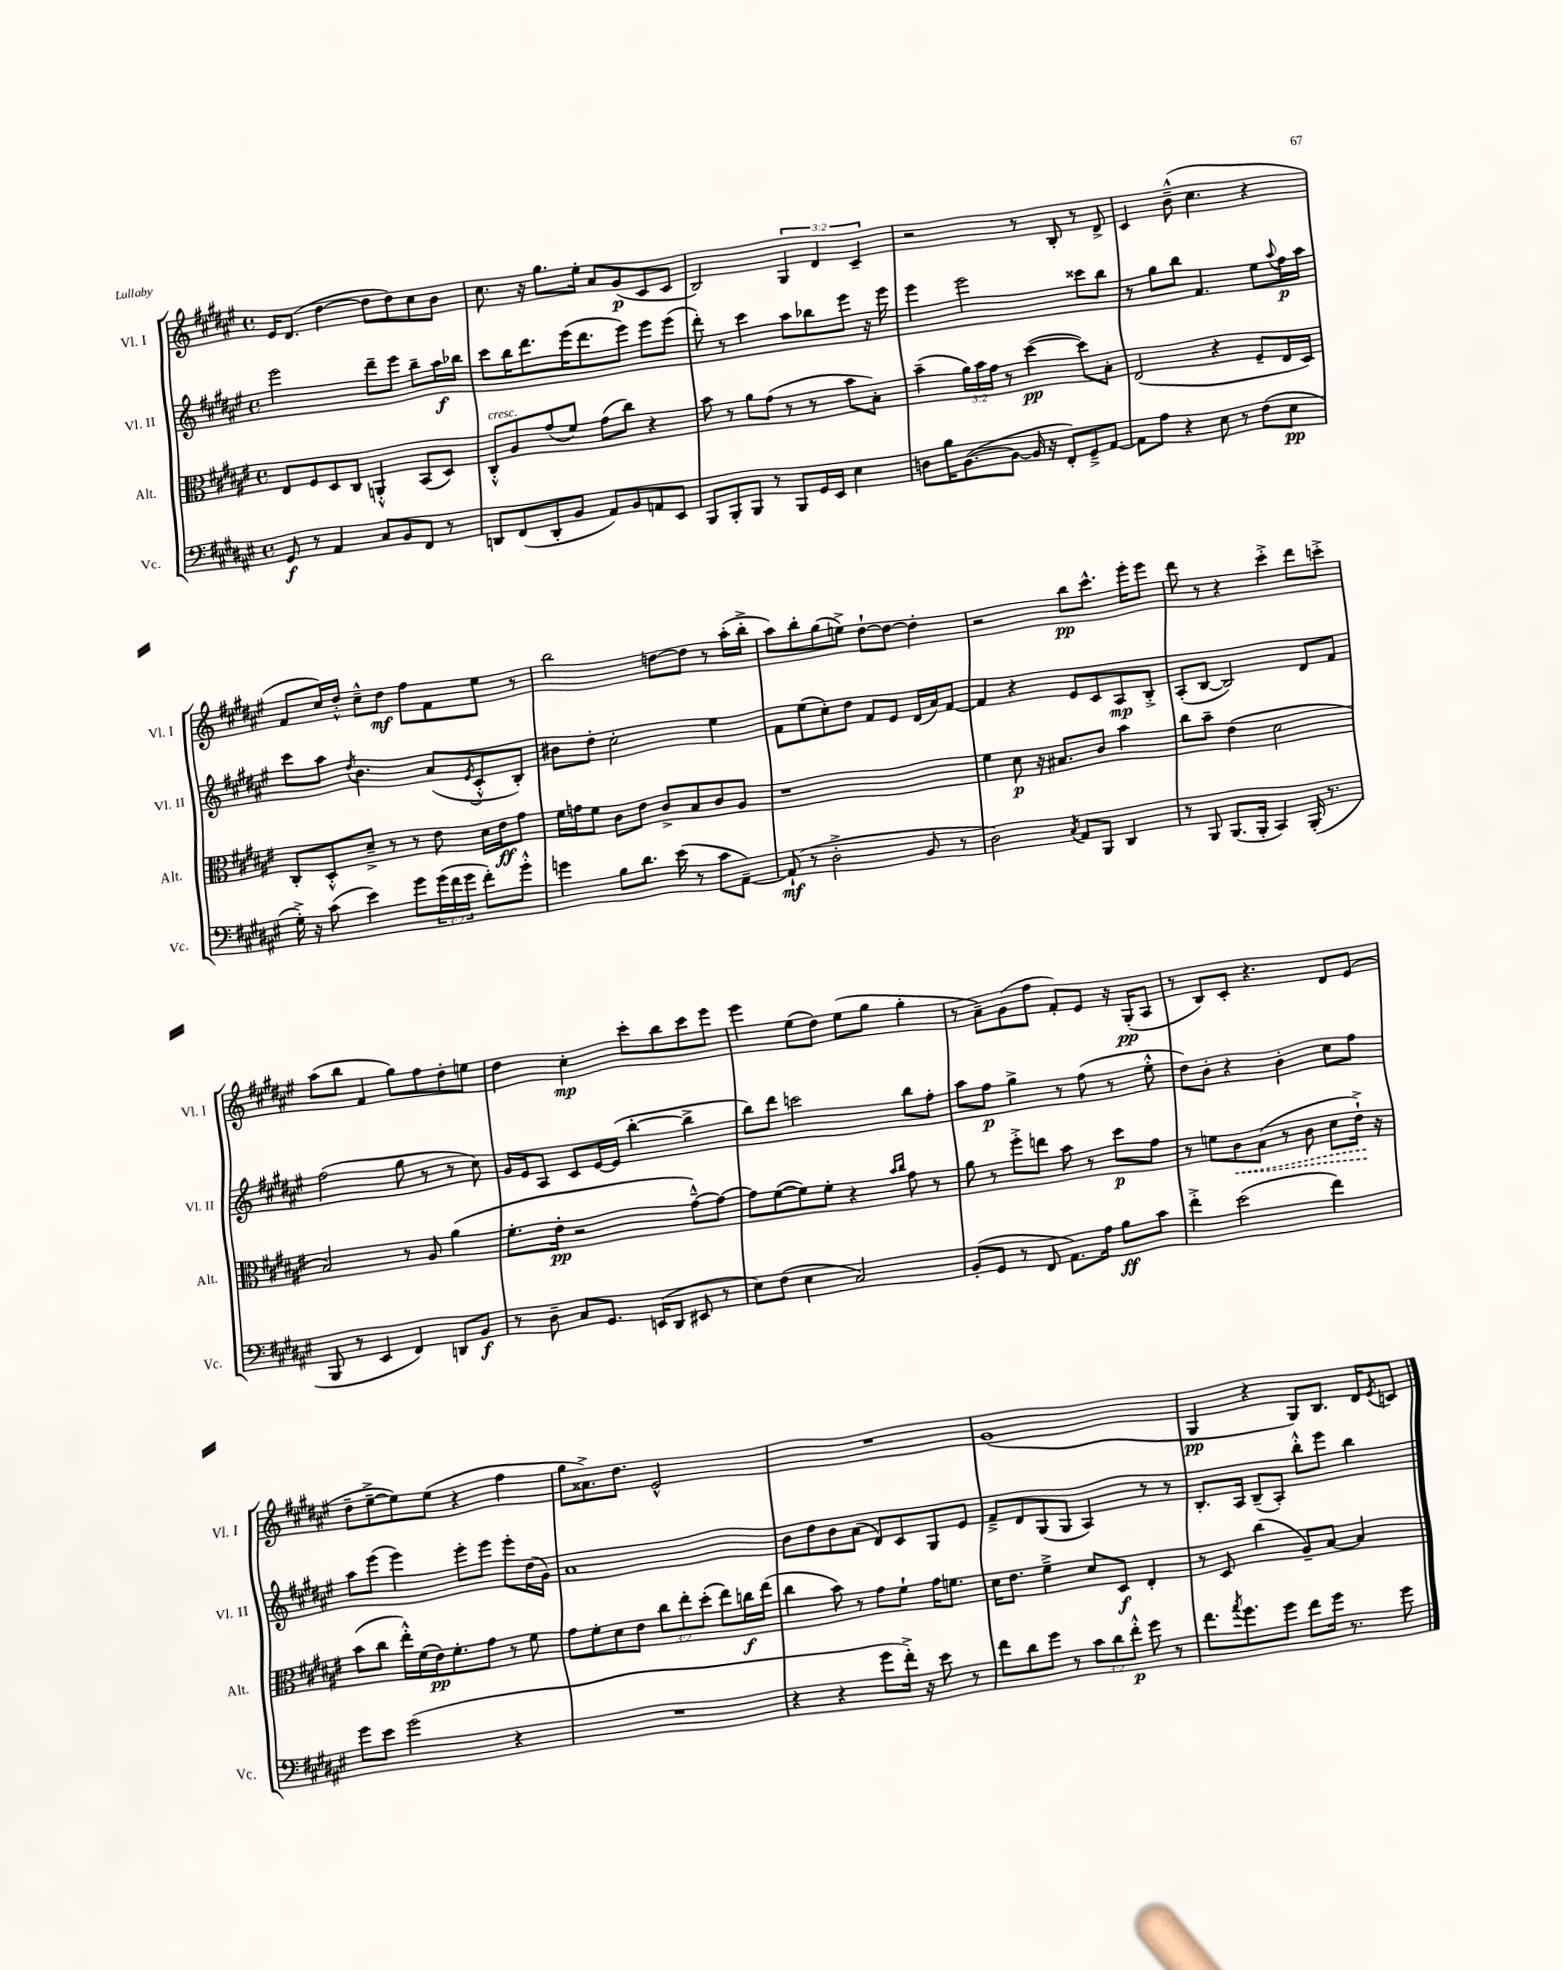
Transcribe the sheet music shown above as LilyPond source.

<<
\new StaffGroup <<
\new Staff = "s0" \with { instrumentName = "Vl. I" shortInstrumentName = "Vl. I" } {
    \clef treble \key fis \major \defaultTimeSignature \time 4/4 \override Staff.TupletNumber.text = #tuplet-number::calc-fraction-text
    eis'16 dis'8.( dis''4~ dis''8 dis''8) cis''8 b'8 |
    cis''8. r16 gis''8. eis''16-. ais'8 gis'8\p( cis'8 cis'8 |
    b2) \tuplet 3/2 { gis4 dis'4 cis'4-- } |
    r2 r8 b8-. r8 dis'8-> |
    cis'4 b'8---^( cis''4. r4 |
    fis'8 cis''16) dis''16-.-^ cis''8---^ dis''8\mf fis''8 fis'8 eis''8 r8 |
    b''2 d''8~ d''8 r8 ais''16-.( b''16-.-> |
    ais''8) b''8-. gis''8( e''8->) dis''8~-! dis''8~ dis''4-. |
    r2 b''8\pp cis'''8.-^ eis'''16-. eis'''8 |
    dis'''8 r8 r4 cis'''4-.-> dis'''8 c'''8-.-> |
    ais''8( b''8 fis'4 gis''8) fis''8 dis''8-. e''8 |
    dis''4 cis''4-.\mp cis'''8-. b''8 cis'''8 eis'''8 |
    eis'''4 eis''8( dis''8) eis''8( gis''8 gis''4-. |
    r8 ais'8--) gis'8( fis''8 fis'8-.) eis'8 r16 gis16-.\pp( ais8 |
    r8 b8) cis'8-. r4. dis'8 eis'8( |
    dis''8-- eis''8~---> eis''8) eis''8( r4 fis''4 |
    gis''8 aisis'8.->) dis''8. eis'2-^ |
    R1 |
    gis'1( |
    gis4\pp r4 gis8) b8. dis'16 \acciaccatura { eis'8 } c'8 \bar "|." |
}
\new Staff = "s1" \with { instrumentName = "Vl. II" shortInstrumentName = "Vl. II" } {
    \clef treble \key fis \major \defaultTimeSignature \time 4/4
    eis'''2 dis'''8-- eis'''8 b''8-- ais''16\f bes''16 |
    cis'''8 b''16 dis'''8. eis'''16( dis'''8. eis'''8) eis'''8 eis'''8( |
    dis'''8-.) r8 cis'''4 ais''8 bes''8 eis'''8 r16 eis'''16 |
    eis'''4 eis'''2 cisis'''8 b''8 |
    r8 gis''8 b''8 fis'4. eis''8 \appoggiatura { ais''8 } fis''16\p ais''16 |
    cis'''8 ais''8 \acciaccatura { dis''8 } b'4. ais'8( \acciaccatura { eis'8 } cis'8-.-^ b8-.) |
    bis'8 dis''8-. cis''2-. eis''4 |
    fis'8 eis''8( cis''8-.) dis''8 fis'8 eis'8 dis'16( ais'16) fis'8~ |
    fis'4 r4 eis'8 cis'8 ais8\mp b8-.-> |
    ais8-.( b8~ b2) dis'8 fis'8 |
    fis''2( gis''8 r8 r8 cis''8) |
    gis'16 eis'16 ais8 cis'8 eis'16~ eis'16( b''4~-. b''4-> |
    b''8) dis'''8 c'''2 b''8 fis''8-. |
    ais''8 fis''8\p gis''4-> r8 fis''8( r8 eis''8-.-^ |
    dis''8) b'8-. r4 b'4-. cis''8 fis''8 |
    ais''8 eis'''8( eis'''4) eis'''8-. eis'''8 eis'''8-. dis''16( gis'16) |
    ais'1 |
    b'8 dis''8 b'8 ais'8( dis'8) cis'8 gis8 eis'8 |
    fis'8---> dis'8 gis8( gis8 ais4) r8 r8 |
    b8.-. ais16 b8--( ais8-.) b''8-.-^ eis'''8 b''4 \bar "|." |
}
\new Staff = "s2" \with { instrumentName = "Alt." shortInstrumentName = "Alt." } {
    \clef alto \key fis \major \defaultTimeSignature \time 4/4 \override Staff.TupletNumber.text = #tuplet-number::calc-fraction-text
    eis8 fis8 dis8 cis8 a,4-.-^ b,8( dis8) |
    cis8-.-^^\markup { \italic "cresc." } ais8 gis'8( fis'8) gis'8( cis''8) r4 |
    b'8 r8 ais'8 gis'8( r8 r8 b'8 b8-.) |
    b'4--( \tuplet 3/2 { ais'16) b'16 gis'16 } r8 dis''4~\pp( dis''8) b8-. |
    eis2( r4 fis8-- eis16 dis16) |
    cis8-. dis8-.-^ dis'8---> r8 r8 eis'8 dis'16 eis'16\ff gis'8 |
    fis'16 g'16 fis'8 cis'8 eis'8 cis'8-> b8 cis'8 ais8 |
    r1 |
    fis'4 dis'8\p r16 bis8. cis'8 b'4 |
    cis''8 b'8-- eis'4( dis'2 |
    b2) r8 ais8 ais'4( |
    fis'8.-. eis'16-.\pp r2 gis'8~---^) gis'8~ |
    gis'8 fis'8~( fis'8) fis'8-. r4 \grace { b'16 cis''16 } gis'8 r8 |
    ais'8 r8 fis''8-.-> e''8 b'8 r8 dis''8\p gis'8 |
    r8 f'8 \once \override Hairpin.style = #'dashed-line cis'8\< b8( r8 cis'8 dis'8 eis'16-!->\!) r16 |
    b'8( cis''8 eis''16-.-^) fis'16( eis'16\pp) fis'8.-. gis'8 r8 fis'8 |
    gis'8 fis'8-. dis'8 eis'8 \tuplet 3/2 { cis''8 eis''8-. dis''8-.( } eis''8) c''16\f eis''16( |
    cis''4 b'8) r8 gis'8 fis'8-! gis'16 f'8. |
    dis'16 eis'8. fis'4---> dis'8 dis8\f eis4-. |
    r8 dis8 cis''4( ais8--) b8~ b4 \bar "|." |
}
\new Staff = "s3" \with { instrumentName = "Vc." shortInstrumentName = "Vc." } {
    \clef bass \key fis \major \defaultTimeSignature \time 4/4 \override Staff.TupletNumber.text = #tuplet-number::calc-fraction-text
    gis,8\f r8 ais,4 cis8 b,8 fis,8 r8 |
    d,8 fis,8( d,8-. b,8 ais,8) b,8 a,8 eis,8 |
    b,,8 b,,8-. b,,8 r8 b,,8 gis,16 eis,16 eis4 |
    d8 b16 b,8.~( b,8~ b,16 r16 fis,8-.) gis,8---> ais,8~ |
    ais,8 ais8 r4 eis8 r8 fis8( eis8\pp |
    gis16-.->) r16 cis'8( eis'4) gis'8 \tuplet 3/2 { gis'16( fis'16 gis'16 } fis'8-.) gis'8-.-^ |
    g'4 b8 dis'8. eis'16( r8 cis'8 ais,8~--) |
    ais,8-!\mf( r8 dis2-.-> b,8 r8 |
    dis2) \acciaccatura { cis8 } ais,8 b,,8 dis,4 |
    r8 b,,8 b,,8.( b,,16-. cis,4) b,,16-.( r8. |
    b,,8 r8 eis,4 fis,4) d,8 b,8\f |
    r8 dis8-- cis8 gis,8. e,16( dis,8 eis,8 r8 |
    eis8) fis8( eis4 cis2) |
    b,8-.( gis,8 r8 fis,8 ais,8.) ais16 b8\ff cis'8 |
    fis'4-.-> eis'2( fis'4) |
    gis'8 eis'8 gis'2( r4 |
    R1 |
    r4 r4 gis'8 fis'16-.->) r16 eis'8 r8 |
    fis'8 dis'8 gis'8 r8 \tuplet 3/2 { cis'8 dis'8 fis'8-.-^\p } gis'8 r8 |
    fis'8. \acciaccatura { ais'8 } gis'8. gis'8 fis'8 gis'16 r8. gis'8 \bar "|." |
}
>>
>>
\layout { \context { \Score \remove "Bar_number_engraver" } }
